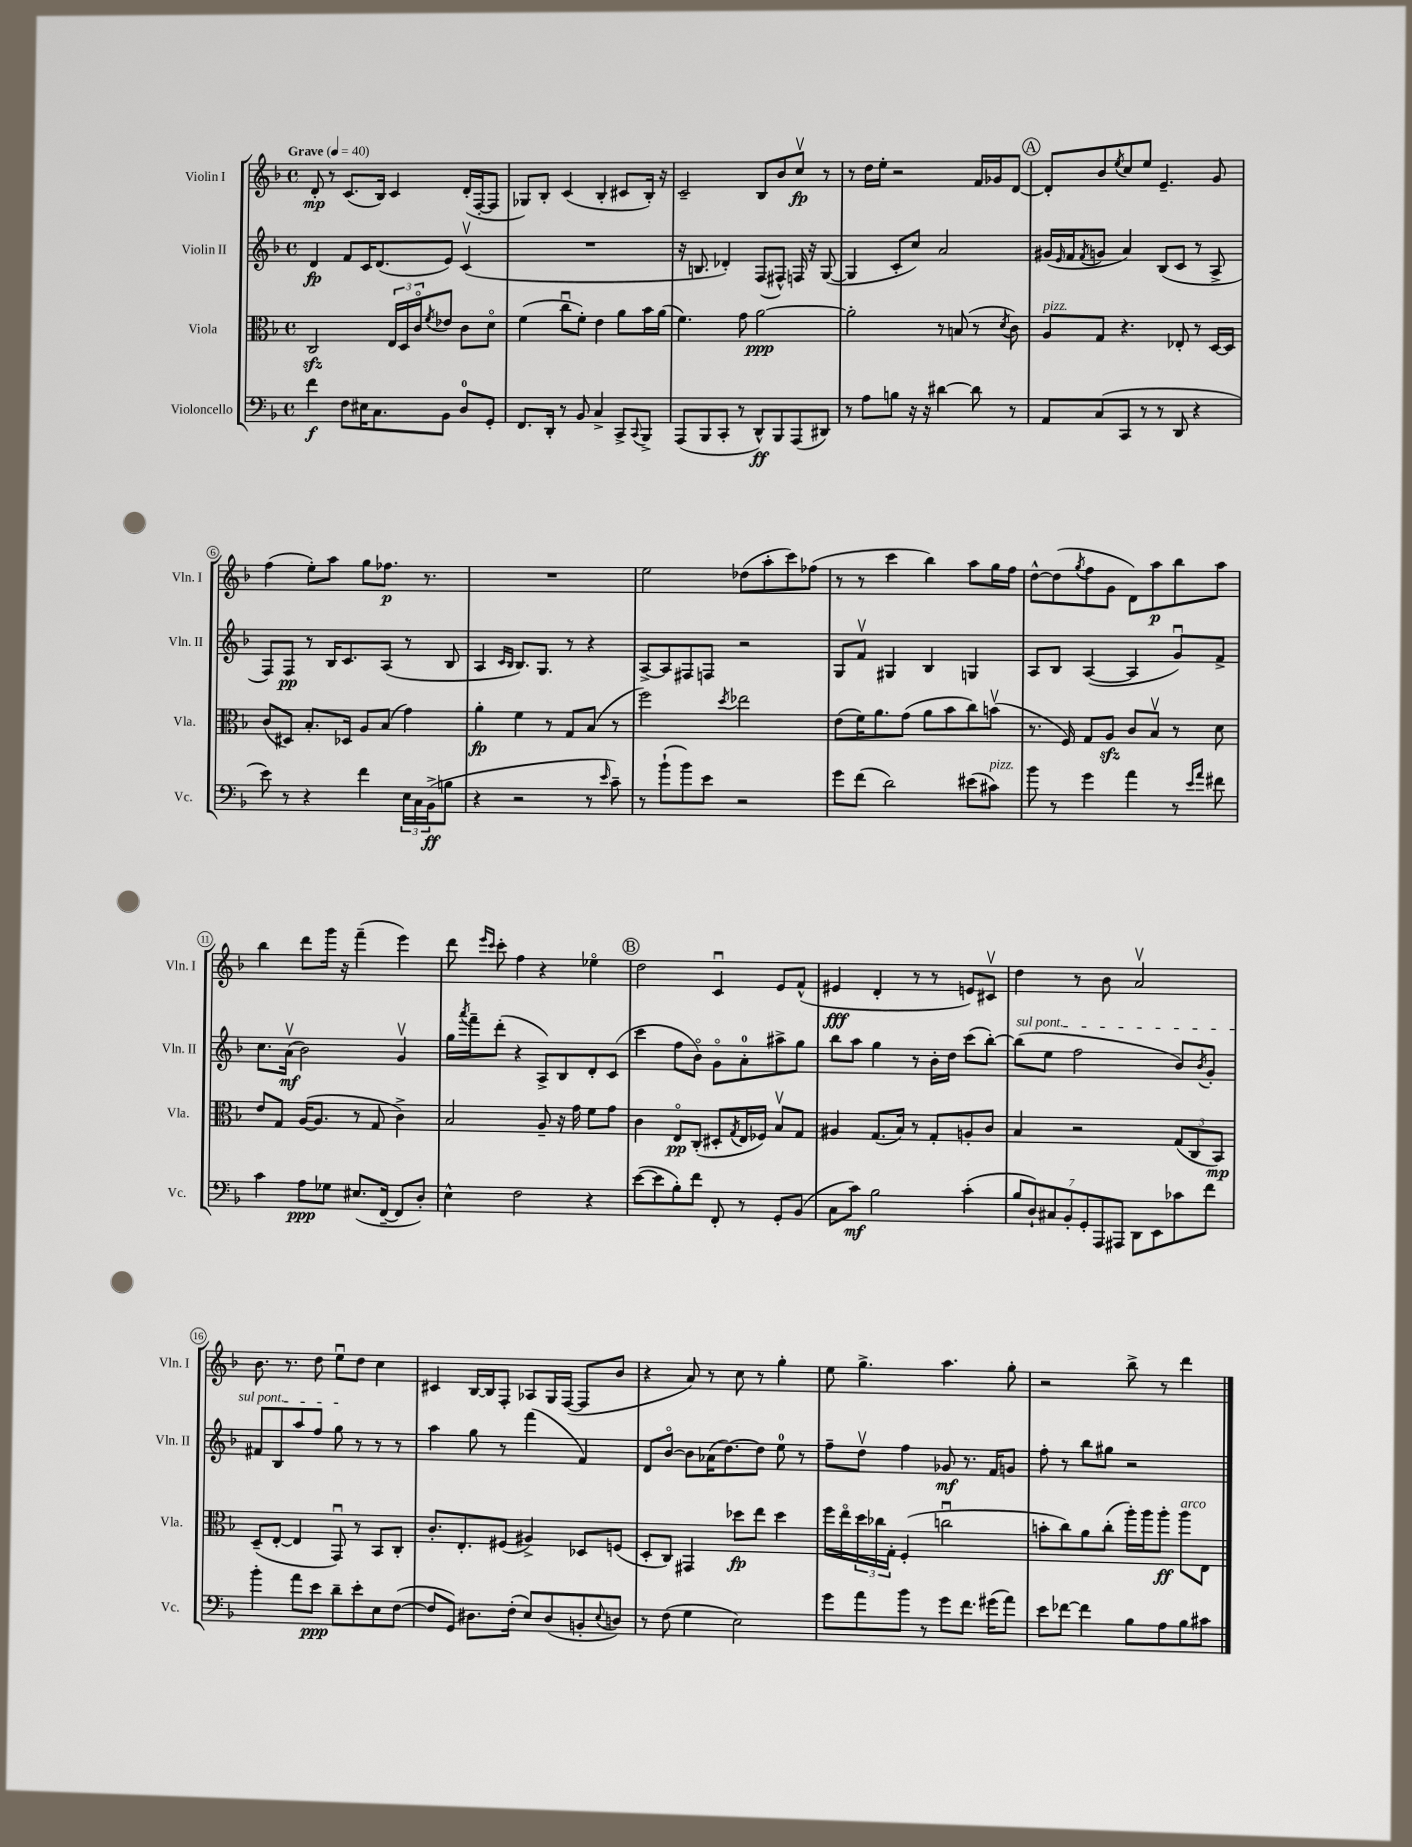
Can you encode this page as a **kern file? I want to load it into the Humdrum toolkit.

**kern	**dynam	**kern	**dynam	**kern	**dynam	**kern	**dynam
*part4	*part4	*part3	*part3	*part2	*part2	*part1	*part1
*staff4	*staff4	*staff3	*staff3	*staff2	*staff2	*staff1	*staff1
*I"Violoncello	*	*I"Viola	*	*I"Violin II	*	*I"Violin I	*
*I'Vc.	*	*I'Vla.	*	*I'Vln. II	*	*I'Vln. I	*
*clefF4	*	*clefC3	*	*clefG2	*	*clefG2	*
*k[b-]	*	*k[b-]	*	*k[b-]	*	*k[b-]	*
*M4/4	*	*M4/4	*	*M4/4	*	*M4/4	*
*met(c)	*	*met(c)	*	*met(c)	*	*met(c)	*
*MM40	*	*MM40	*	*MM40	*	*MM40	*
=1	=1	=1	=1	=1	=1	=1	=1
!	!	!	!	!	!	!LO:TX:a:B:t=Grave	!
4f\	f	2Czz/	.	4d/	fp	8d'/	mp
.	.	.	.	.	.	8r	.
8F\L	.	.	.	8f/L	.	(8.c/L	.
16E#X\K	.	.	.	16c/K	.	.	.
8.C\	.	.	.	(8.d/	.	16B-/Jk)	.
.	.	24E/LL	.	.	.	4c/	.
.	.	24D/	.	.	.	.	.
.	.	24c/J	.	.	.	.	.
.	.	8qf/	.	.	.	.	.
8BB-\J	.	8e-X/J	.	8e/J)	.	.	.
8D/L	.	8c\L	.	(4cv/	.	(16d'/LL	.
.	.	.	.	.	.	[16F'/J	.
8GG'/J	.	8d\J	.	.	.	8F/J]	.
=2	=2	=2	=2	=2	=2	=2	=2
8.FF/L	.	(4f\	.	1r	.	8G-X/L)	.
.	.	.	.	.	.	8B-'/J	.
16DD'/Jk	.	.	.	.	.	.	.
8r	.	8ccu\L	.	.	.	(4c/	.
8BB-/	.	8f'\J)	.	.	.	.	.
4C^/	.	4e\	.	.	.	4B-'/	.
8CC^/L	.	8a\L	.	.	.	8c#X/L	.
8qqCC/	.	.	.	.	.	.	.
8BBB-^/J	.	16b-\L	.	.	.	16B-'/Jk)	.
.	.	(16a\JJ	.	.	.	16r	.
=3	=3	=3	=3	=3	=3	=3	=3
(8AAA/L	.	4.f\)	.	16r	.	2c~/	.
.	.	.	.	8.Bn/	.	.	.
8BBB-/	.	.	.	.	.	.	.
8CC'/J	.	.	.	4d-X'/)	.	.	.
8r	.	8g\	.	.	.	.	.
8DD^^/L)	ff	[2a\	ppp	(8F/L	.	8B-/L	.
8BBB-/	.	.	.	8F#X^^/J)	.	8b-/	.
(8AAA/	.	.	.	16Fn/	.	8ccv/J	fp
.	.	.	.	16r	.	.	.
8DD#X/J)	.	.	.	([8G/	.	8r	.
=4	=4	=4	=4	=4	=4	=4	=4
8r	.	2a'\]	.	4G/]	.	8r	.
8A\L	.	.	.	.	.	16dd\LL	.
.	.	.	.	.	.	16ee'\JJ	.
8Bn\J	.	.	.	8c'/L	.	2r	.
16r	.	.	.	8cc/J)	.	.	.
16r	.	.	.	.	.	.	.
[4d#X\	.	8r	.	2a/	.	.	.
.	.	(8Bn/	.	.	.	.	.
8d#\]	.	8r	.	.	.	16f/LL	.
.	.	.	.	.	.	16g-X/J	.
.	.	8qd/	.	.	.	.	.
8r	.	8c\)	.	.	.	[8d/J	.
!!LO:REH:place=s1:t=A
=5	=5	=5	=5	=5	=5	=5	=5
!	!	!LO:TX:a:i:t=pizz.	!	!	!	!	!
8AA/L	.	8A/L	.	(16g#X/LL	.	8d'/L]	.
.	.	.	.	16qqe/	.	.	.
.	.	.	.	16f/J	.	.	.
.	.	.	.	8qf/	.	.	.
(8C/	.	8G/J	.	8gn/J	.	8b-/	.
.	.	.	.	.	.	8qee/	.
8CC/J	.	4.r	.	4a/)	.	8cc/	.
8r	.	.	.	.	.	8ee/J	.
8r	.	.	.	(8B-/L	.	4.e~/	.
8DD/	.	8E-X'/	.	8c/J	.	.	.
4r	.	8r	.	8r	.	.	.
.	.	[16D/LL	.	8A^/	.	8g/	.
.	.	16D/JJ]	.	.	.	.	.
!!LO:LB:g=z
=6	=6	=6	=6	=6	=6	=6	=6
8e\)	.	(8c/L	.	8F/L)	.	(4ff\	.
8r	.	8D#X/J)	.	8F/J	pp	.	.
4r	.	8.B-'/L	.	8r	.	8ee'\L)	.
.	.	.	.	16B-/KL	.	8aa\J	.
.	.	16D-X/Jk	.	8.c/	.	.	.
4f\	.	8A/L	.	.	.	8gg\L	.
.	.	(8B-/J	.	(8A/J	.	8.ff-X\J	p
24E\LL	.	4g\)	.	8r	.	.	.
24C\	.	.	.	.	.	.	.
.	.	.	.	.	.	8.r	.
(24BB-^\J	ff	.	.	.	.	.	.
8Bn\J	.	.	.	8B-/	.	.	.
=7	=7	=7	=7	=7	=7	=7	=7
4r	.	4a'\	fp	4A/	.	1r	.
.	.	.	.	16qqc/LL	.	.	.
.	.	.	.	16qqB-/JJ	.	.	.
2r	.	4f\	.	8.B-/L)	.	.	.
.	.	.	.	8.G/J	.	.	.
.	.	8r	.	.	.	.	.
.	.	8G/L	.	8r	.	.	.
8r	.	(8B-/J	.	4r	.	.	.
16qqe/	.	.	.	.	.	.	.
8c~\)	.	8r	.	.	.	.	.
=8	=8	=8	=8	=8	=8	=8	=8
8r	.	2ff\)	.	[8A^/L	.	2ee\	.
(8b-`\L	.	.	.	8A/]	.	.	.
8b-\)	.	.	.	8F#X/	.	.	.
8e\J	.	.	.	8Fn/J	.	.	.
.	.	8qdd/	.	.	.	.	.
2r	.	2ee-X\	.	2r	.	(8dd-X\L	.
.	.	.	.	.	.	8aa'\	.
.	.	.	.	.	.	8ccc\)	.
.	.	.	.	.	.	(8ff-X\J	.
=9	=9	=9	=9	=9	=9	=9	=9
8g\L	.	(8e\L	.	8G/L	.	8r	.
(8f\J	.	16f\K)	.	8fv/J	.	8r	.
.	.	8.a\	.	.	.	.	.
2d\)	.	.	.	4G#X/	.	4ccc\	.
.	.	(8g\J	.	.	.	.	.
.	.	8a\L	.	4B-/	.	4bb-\)	.
.	.	8b-\	.	.	.	.	.
(8e#X\L	.	8cc\)	.	4Gn/	.	8aa\L	.
!LO:TX:a:i:t=pizz.	!	!	!	!	!	!	!
8c#X\J)	.	(8bnv\J	.	.	.	16gg\L	.
.	.	.	.	.	.	16ff\JJ	.
=10	=10	=10	=10	=10	=10	=10	=10
8b-\	.	8.r	.	8A/L	.	[8dd^^\L	.
8r	.	.	.	8B-/J	.	(8dd\]	.
.	.	16F/)	.	.	.	.	.
.	.	.	.	.	.	8qgg/	.
4g\	.	8G/L	.	([4A/	.	8ff\	.
.	.	8Azz/J	.	.	.	8g\J	.
4a\	.	8c/L	.	4A/]	.	8d\L)	.
.	.	8B-v/J	.	.	.	8aa\	p
8r	.	8r	.	8gu/L)	.	8bb-\	.
16qqe/LL	.	.	.	.	.	.	.
16qqa/JJ	.	.	.	.	.	.	.
8f#X\	.	8d\	.	8f^/J	.	8aa\J	.
!!LO:LB:g=z
=11	=11	=11	=11	=11	=11	=11	=11
4c\	.	8e/L	.	8.cc\L	.	4bb-\	.
.	.	8G/J	.	.	.	.	.
.	.	.	.	(16av\Jk	mf	.	.
8A\L	ppp	([16A/KL	.	2b-\)	.	8ddd\L	.
.	.	8.A/J]	.	.	.	.	.
8G-X\J	.	.	.	.	.	16ggg\Jk	.
.	.	.	.	.	.	16r	.
(8.E#X/L	.	8r	.	.	.	(4fff~\	.
.	.	8G/	.	.	.	.	.
[16FF~/Jk	.	.	.	.	.	.	.
8FF/L]	.	4c^\)	.	4gv/	.	4eee\)	.
8D'/J)	.	.	.	.	.	.	.
=12	=12	=12	=12	=12	=12	=12	=12
4E^^\	.	2B-/	.	16gg\LL	.	8ddd\	.
.	.	.	.	8qaaa/	.	.	.
.	.	.	.	16fff~\J	.	.	.
.	.	.	.	.	.	16qqeee/LL	.
.	.	.	.	.	.	16qqccc/JJ	.
.	.	.	.	(8ddd'\J	.	8ccc'\	.
2F\	.	.	.	4r	.	4ff\	.
.	.	8A~/	.	8A^/L)	.	4r	.
.	.	16r	.	8B-/	.	.	.
.	.	16g\	.	.	.	.	.
4r	.	8f\L	.	8d'/	.	4ee-X\	.
.	.	8g\J	.	(8c/J	.	.	.
!!LO:REH:place=s1:t=B
=13	=13	=13	=13	=13	=13	=13	=13
([8e\L	.	4c\	.	4ccc\	.	2dd\	.
8e\]	.	.	.	.	.	.	.
8B-'\)	.	8E/L	pp	8ff\L	.	.	.
8f\J	.	(8C'/J	.	8b-\J)	.	.	.
8FF'/	.	8D#X'/L	.	8g\L	.	4cu/	.
.	.	8qG/	.	.	.	.	.
8r	.	16E/L	.	8a'\	.	.	.
.	.	16F-X/JJ)	.	.	.	.	.
8GG'/L	.	8B-v/L	.	8aa#X^\	.	8e/L	.
(8BB-/J	.	8G/J	.	8gg\J	.	(8f^^/J	.
=14	=14	=14	=14	=14	=14	=14	=14
8C\L	.	4A#X/	.	8bb-\L	.	4e#X/	fff
8c\J)	mf	.	.	8aa\J	.	.	.
2B-\	.	(8.G/L	.	4gg\	.	4d'/	.
.	.	16B-/Jk)	.	.	.	.	.
.	.	8r	.	8r	.	8r	.
.	.	8G'/L	.	16b-'\LL	.	8r	.
.	.	.	.	16dd\JJ	.	.	.
(4c'\	.	8An'/	.	(8ccc\L	.	8en/L)	.
.	.	8c/J	.	[8bb-'\J)	.	8c#Xv/J	.
=15	=15	=15	=15	=15	=15	=15	=15
!	!	!	!	!LO:TX:a:i:t=sul pont.	!	!	!
14B-/L	.	4B-/	.	(8bb-\L]	.	4dd\	.
14D`/)	.	.	.	.	.	.	.
.	.	.	.	8ee\J	.	.	.
14C#X/	.	.	.	.	.	.	.
14BB-'/	.	.	.	.	.	.	.
.	.	2r	.	2ff\	.	8r	.
14GG'/	.	.	.	.	.	.	.
14AAA/	.	.	.	.	.	.	.
.	.	.	.	.	.	8b-\	.
14AAA#X/J	.	.	.	.	.	.	.
8DD\L	.	.	.	.	.	2av/	.
8EE\	.	.	.	.	.	.	.
8c-X\	.	(12G/L	.	8b-/L)	.	.	.
.	.	12C/	.	.	.	.	.
.	.	.	.	8qb-/	.	.	.
8f\J	.	.	.	8g'/J	.	.	.
.	.	12BB-/J)	mp	.	.	.	.
!!LO:LB:g=z
=16	=16	=16	=16	=16	=16	=16	=16
4b-'\	.	(8D~/L	.	8f#X/L	.	8.b-\	.
.	.	[8E'/J	.	8B-/	.	.	.
.	.	.	.	.	.	8.r	.
8a\L	.	4E/]	.	8aa/	.	.	.
8e\J	ppp	.	.	8ff/J	.	8dd\	.
8d~\L	.	8GGu/)	.	8gg\	.	8eeu\L	.
8e'\	.	8r	.	8r	.	8dd\J	.
8E\	.	8BB-/L	.	8r	.	4cc\	.
([8F\J	.	8C'/J	.	8r	.	.	.
=17	=17	=17	=17	=17	=17	=17	=17
8F/L]	.	8.c'/L	.	4aa\	.	4c#X/	.
8GG/J)	.	.	.	.	.	.	.
.	.	8.E'/	.	.	.	.	.
8.D#X\L	.	.	.	8gg\	.	[16B-/LL	.
.	.	.	.	.	.	16B-/J]	.
.	.	(8F#X/J	.	8r	.	8F'/J	.
(16F'\Jk	.	.	.	.	.	.	.
8E/L)	.	4A#X^/)	.	(4fff\	.	8A-X/L	.
(8D#/	.	.	.	.	.	16G/L	.
.	.	.	.	.	.	([16F/JJ	.
8BBn'/	.	8D-X/L	.	4f/)	.	8F/L]	.
8qqE/	.	.	.	.	.	.	.
8Dn/J)	.	(8Fn/J	.	.	.	8b-/J	.
=18	=18	=18	=18	=18	=18	=18	=18
8r	.	8D'/L	.	8d/L	.	4r	.
(8F\	.	8C/J)	.	[8b-/J	.	.	.
4G\	.	4GG#X/	.	8b-\L]	.	8a/)	.
.	.	.	.	(16a-X\K	.	8r	.
.	.	.	.	[8.dd\)	.	.	.
2E\)	.	8dd-X\L	fp	.	.	8cc\	.
.	.	8ee\J	.	8dd\J]	.	8r	.
.	.	4dd-\	.	8ee\	.	4gg'\	.
.	.	.	.	8r	.	.	.
=19	=19	=19	=19	=19	=19	=19	=19
8g\L	.	16ff\LL	.	8ff~\L	.	8ee\	.
.	.	16ee\	.	.	.	.	.
8a\	.	24dd\	.	8ddv\J	.	4.gg^\	.
.	.	24cc-X\	.	.	.	.	.
.	.	24G'\JJ	.	.	.	.	.
8b-\J	.	(4F'/	.	4ff\	.	.	.
8r	.	.	.	.	.	.	.
8g\L	.	2ccnu\	.	8g-X/	mf	4.aa\	.
8.f\J	.	.	.	8.r	.	.	.
(16g#X\KL	.	.	.	16f/KL	.	.	.
8a\J)	.	.	.	8gn/J	.	8gg'\	.
=20	=20	=20	=20	=20	=20	=20	=20
8e\L	.	8bn'\L	.	8ff'\	.	2r	.
[8f-X\J	.	8cc\)	.	8r	.	.	.
4f-\]	.	8a\	.	8bb-\L	.	.	.
.	.	(8cc'\J	.	8gg#X\J	.	.	.
8B-\L	.	16aa'\LL)	.	2r	.	8bb-^\	.
.	.	16aa\J	.	.	.	.	.
8A\	.	8aa'\J	ff	.	.	8r	.
!	!	!LO:TX:a:i:t=arco	!	!	!	!	!
8B-\	.	8aa\L	.	.	.	4ddd\	.
8c#X\J	.	8E\J	.	.	.	.	.
==	==	==	==	==	==	==	==
*-	*-	*-	*-	*-	*-	*-	*-
